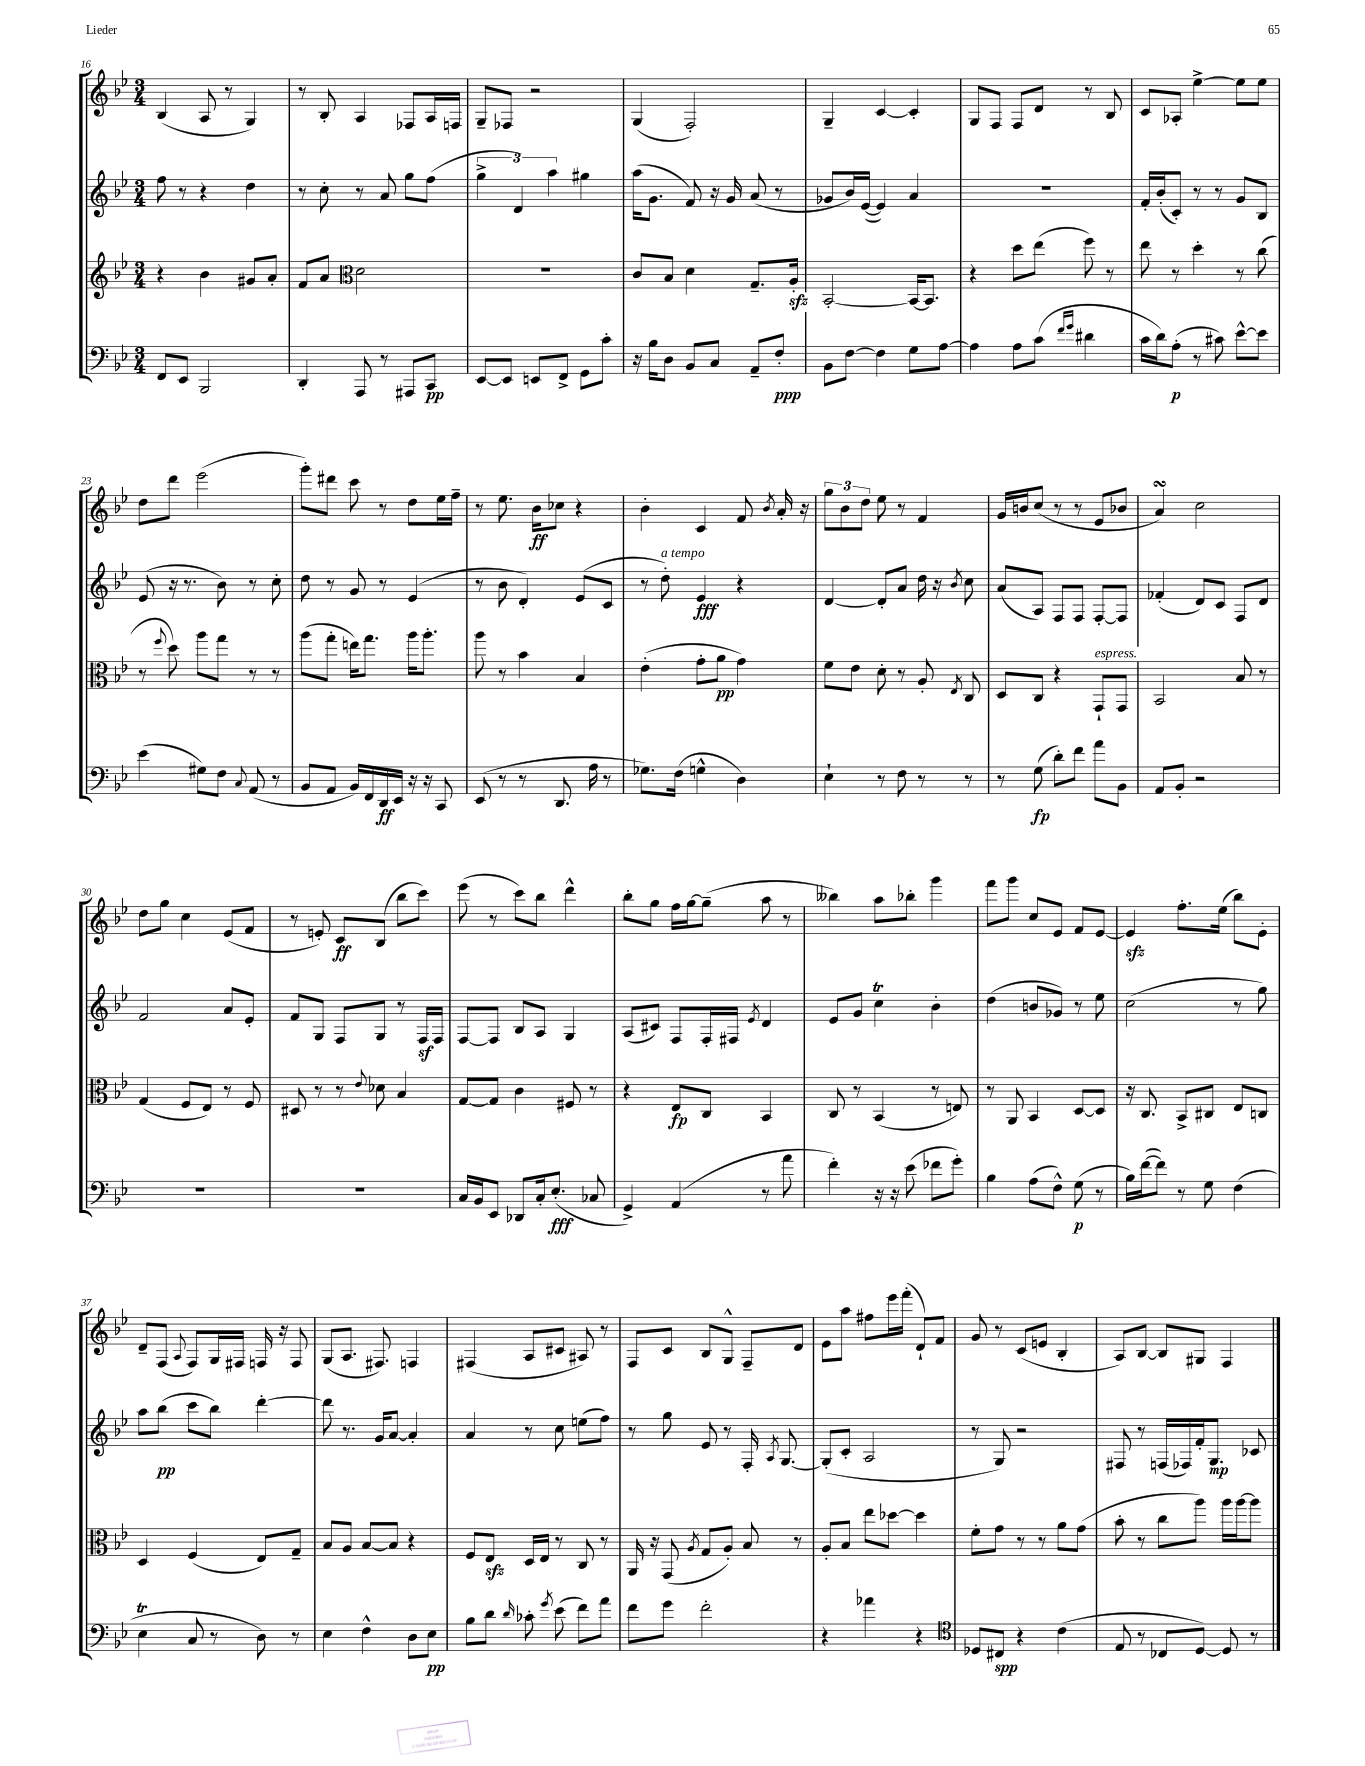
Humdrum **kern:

**kern	**kern	**kern	**kern
*staff4	*staff3	*staff2	*staff1
*clefF4	*clefG2	*clefG2	*clefG2
*k[b-e-]	*k[b-e-]	*k[b-e-]	*k[b-e-]
*M3/4	*M3/4	*M3/4	*M3/4
8FF/L	4r	8ff\	(4B-/
8EE-/J	.	8r	.
2BBB-/	4b-\	4r	8A/
.	.	.	8r
.	8g#/L	4dd\	4G/)
.	8a'/J	.	.
=	=	=	=
4DD'/	8f/L	8r	8r
.	8a/J	8cc'\	8B-'/
*	*clefC3	*	*
8AAA/	2d\	8r	4A/
8r	.	8a/	.
8AAA#/L	.	8gg\L	8F-/L
8CC/J	.	(8ff\J	16A/L
.	.	.	16F/JJ
=	=	=	=
[8EE-/L	2.r	6gg^\	8G~/L
8EE-/]J	.	.	8F-/J
.	.	6d/)	.
8EE/L	.	.	2r
.	.	6aa\	.
8FF^/J	.	.	.
8GG\L	.	4gg#\	.
8c'\J	.	.	.
=	=	=	=
16r	8c/L	(16aa\LK	(4G/
16B-\LK	.	8.g\J	.
8D\J	8B-/J	.	.
8BB-/L	4d\	8f/)	2F'/)
8C/J	.	16r	.
.	.	16g/	.
8AA~/L	8.G~/L	(8a/	.
8F'/J	.	8r	.
.	16A'/Jk	.	.
=	=	=	=
8BB-\L	[2BB-'/	8g-/L	4G~/
[8F\J	.	16b-/L)	.
.	.	([16e-/JJ	.
4F\]	.	4e-/])	[4c/
8G\L	16BB-/_LK	4a/	4c'/]
.	8.BB-/]J	.	.
[8A\J	.	.	.
=	=	=	=
4A\]	4r	2.r	8G/L
.	.	.	8F/J
8A\L	8dd\L	.	8F/L
(8c\J	(8ee-\J	.	8d/J
16qqf/LL	.	.	.
16qqg/JJ	.	.	.
4d#\	8ff\)	.	8r
.	8r	.	8B-/
=	=	=	=
16c\LL	8ee-\	16f'/LL	8c/L
16d\J)	.	(16b-'/J	.
(8A'\J	8r	8c'/J)	8A-'/J
8r	4dd'\	8r	[4ee-^\
8c#\)	.	8r	.
[8e-^^\L	8r	8g/L	8ee-\]L
8e-\]J	(8cc\	8B-/J	8ee-\J
=	=	=	=
(4e-\	8r	(8e-/	8dd\L
.	8qqff/	.	.
.	8dd\)	16r	8ddd\J
.	.	8.r	.
8G#\L)	8aa\L	.	(2eee-\
8F\J	8gg\J	8b-\)	.
8qqC/	.	.	.
(8AA/	8r	8r	.
8r	8r	8cc'\	.
=	=	=	=
8BB-/L	(8aa\L	8dd\	8ggg'\L)
8AA/J	8gg'\J	8r	8ddd#\J
16BB-/LL)	16ee\LK)	8g/	8ccc\
16FF/	8.gg\J	.	.
16DD/	.	8r	8r
16EE-/JJ	.	.	.
16r	16aa\LK	(4e-/	8dd\L
16r	8.aa'\J	.	.
8CC/	.	.	16ee-\L
.	.	.	16ff~\JJ
=	=	=	=
(8EE-/	8aa\	8r	8r
8r	8r	8b-\	8.ee-\
8r	4b-\	4d'/)	.
.	.	.	16b-\LK
8.DD/	.	.	8cc-\J
.	4B-/	(8e-/L	4r
16A\	.	.	.
8r	.	8c/J	.
=	=	=	=
8.G-\L)	(4e-'\	8r	4b-'\
.	.	8dd'\)	.
(16F\Jk	.	.	.
4G^^\	8g'\L	4e-/	4c/
.	8a\J	.	.
4D\)	4g\)	4r	8f/
.	.	.	8qb-/
.	.	.	16a'/
.	.	.	16r
=	=	=	=
4E-`\	8f\L	[4d/	12gg\L
.	.	.	12b-\
.	8e-\J	.	.
.	.	.	12dd\J
8r	8d'\	8d'/]L	8ee-\
8F\	8r	8a/J	8r
8r	8A'/	16dd\	4f/
.	.	16r	.
.	8qE-/	8qb-/	.
8r	8C/	8cc\	.
=	=	=	=
8r	8D/L	(8a/L	16g/LL
.	.	.	16b/J
(8G\	8C/J	8A/J)	(8cc/J
8d'\L)	4r	8F/L	8r
8f\J	.	8F/J	8r
8a\L	8GG`/L	[8F'/L	8e-/L
8BB-\J	8GG/J	8F/]J	8b-/J
=	=	=	=
8AA/L	2BB-/	(4f-'/	4a/)
8BB-'/J	.	.	.
2r	.	8d/L)	2cc\
.	.	8c/J	.
.	8B-/	8F/L	.
.	8r	8d/J	.
=	=	=	=
2.r	(4G/	2f/	8dd\L
.	.	.	8gg\J
.	8F/L	.	4cc\
.	8E-/J)	.	.
.	8r	8a/L	(8e-/L
.	8F/	8e-'/J	8f/J
=	=	=	=
2.r	8D#/	8f/L	8r
.	8r	8G/J	8e'/)
.	8r	8F/L	8c/L
.	8qqe-/	.	.
.	8d-\	8G/J	(8B-/J
.	4B-/	8r	8bb-\L
.	.	16F/LL	8ccc\J)
.	.	16F/JJ	.
=	=	=	=
16C/LL	[8G/L	[8F/L	(8eee-\
16BB-/J	.	.	.
8EE-/J	8G/]J	8F/]J	8r
8DD-/L	4c\	8B-/L	8ccc\L)
16C'/k	.	8A/J	8bb-\J
(8.E-'/J	.	.	.
.	8F#/	4G/	4ddd^^\
8C-/	8r	.	.
=	=	=	=
4GG^/)	4r	(8A/L	8bb-'\L
.	.	8c#/J)	8gg\J
(4AA/	8E-/L	8F/L	16ff\LL
.	.	.	[16gg\J
.	8C/J	16F'/L	(8gg~\]J
.	.	16F#/JJ	.
.	.	8qe-/	.
8r	4BB-/	4d/	8aa\
8a\	.	.	8r
=	=	=	=
4f'\)	8C/	8e-/L	4bb--\)
.	8r	8g/J	.
16r	(4BB-/	4cc\	8aa\L
16r	.	.	.
(8e-\	.	.	8bb-'\J
8f-\L	8r	4b-'\	4ggg\
8g'\J)	8E/)	.	.
=	=	=	=
4B-\	8r	(4dd\	8fff\L
.	8AA/	.	8ggg\J
(8A\L	4BB-/	8b/L	8cc/L
8F^^\J)	.	8g-/J)	8e-/J
(8G\	[8D/L	8r	8f/L
8r	8D/]J	8ee-\	[8e-/J
=	=	=	=
16B-\LL)	16r	(2cc\	4e-/]
([16f\J	8.C/	.	.
8f\]J)	.	.	.
8r	8BB-^/L	.	8.ff'\L
8G\	8C#/J	.	.
.	.	.	(16ee-\Jk
(4F\	8E-/L	8r	8bb-\L)
.	8C/J	8gg\)	8e-'\J
=	=	=	=
4E-\	4D/	8aa\L	8d~/L
.	.	(8bb-\J	(8F/J
.	.	.	8qqA/
8C/	(4F/	8ccc\L	8F/L)
8r	.	8bb-\J)	16G/L
.	.	.	16F#/JJ
8D\)	8E-/L)	[4ddd'\	16F/
.	.	.	16r
8r	8G~/J	.	8F/
=	=	=	=
4E-\	8B-/L	8ddd\]	(8G/L
.	8A/J	8.r	8.A/J
4F^^\	[8B-/L	.	.
.	.	16g/LK	8.F#/)
.	8B-/]J	[8a/J	.
8D\L	4r	4a'/]	4F/
8E-\J	.	.	.
=	=	=	=
8B-\L	8F/L	4a/	(4F#/
8d\J	8E-/J	.	.
16qqd/	.	.	.
8c-'\	16D/LL	8r	8A/L
.	16E-/JJ	.	.
8qg/	.	.	.
(8e-\	8r	8cc\	8c#/J
8f\L)	8C/	(8ee\L	8A#/)
8a\J	8r	8ff\J)	8r
=	=	=	=
8f\L	16AA/	8r	8F/L
.	16r	.	.
8g\J	(8GG/	8gg\	8c/J
.	8qA/	.	.
2f'\	8G/L	8e-/	8B-/L
.	8A'/J)	8r	8G^^/J
.	8B-/	16F'/	8F~/L
.	.	8qA/	.
.	.	[8.G/	.
.	8r	.	8d/J
=	=	=	=
4r	8A'/L	(8G'/]L	8e-\L
.	8B-/J	8c'/J	8aa\J
4a-\	8ee-\L	2A/	8ff#\L
.	[8dd-\J	.	16eee-\L
.	.	.	(16fff'\JJ
4r	4dd-\]	.	8d`/L)
.	.	.	8f/J
=	=	=	=
*clefC4	*	*	*
8D-/L	8f'\L	8r	8g/
8C#/J	8g\J	8G/)	8r
4r	8r	2r	(8c/L
.	8r	.	8e/J
(4c\	8a\L	.	4B-'/
.	(8g\J	.	.
=	=	=	=
8E-/	8b-'\	8F#/	8A/L)
8r	8r	8r	[8B-/J
8C-/L	8cc\L	(16F/LL	8B-/]L
.	.	16F-/)	.
[8D/J)	8aa\J)	16f'/J	8G#/J
.	.	8.G/J	.
8D/]	16aa\LL	.	4F/
.	[16aa\J	.	.
8r	8aa\]J	8c-/	.
==	==	==	==
*-	*-	*-	*-
